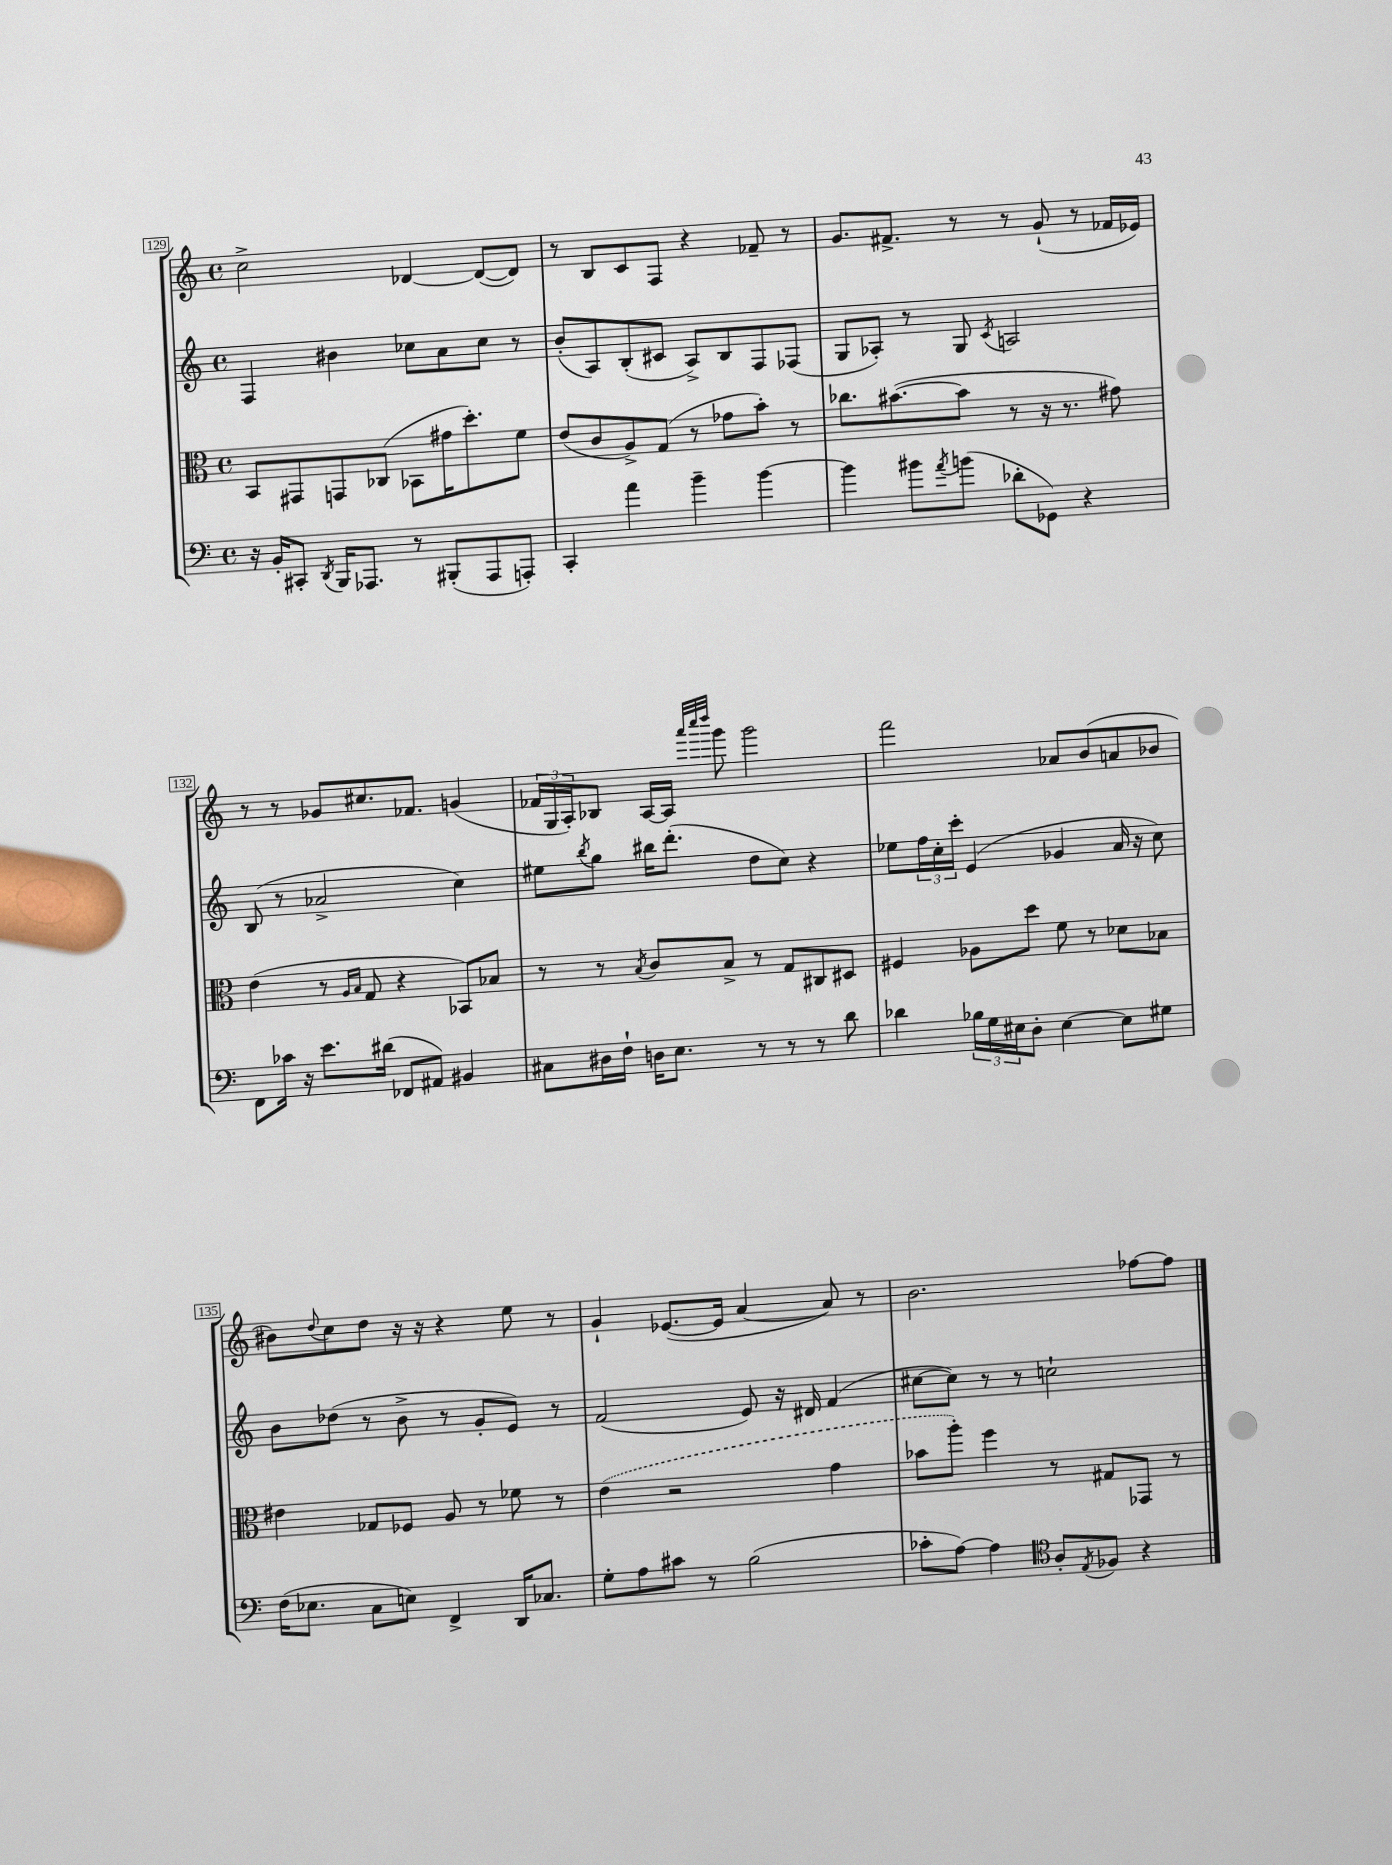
<<
\new StaffGroup <<
\new Staff = "s0" {
    \clef treble \key c \major \defaultTimeSignature \time 4/4
    c''2-> des'4~ des'8~( des'8) |
    r8 b8 c'8 f8 r4 fes'8-- r8 |
    g'8. fis'8.-> r8 r8 g'8-!( r8 fes'16 ees'16) |
    r8 r8 ges'8 cis''8. fes'8. g'4( |
    \tuplet 3/2 { fes'16 g16 a16-.) } bes8 a16~ a16 \grace { a'''32 c''''32 d''''32 } g'''8 g'''2 |
    f'''2 aes'8 b'8( a'8 bes'8 |
    bis'8) \appoggiatura { d''8 } c''8 d''8 r16 r16 r4 e''8 r8 |
    g'4-! ees'8.~( ees'16 a'4~ a'8) r8 |
    b'2. fes''8~ fes''8 \bar "|." |
}
\new Staff = "s1" {
    \clef treble \key c \major \defaultTimeSignature \time 4/4
    f4 bis'4 ces''8 a'8 ces''8 r8 |
    b'8-.( a8) b8-.( cis'8 a8->) b8 f8 fes8( |
    g8 aes8-.) r8 g8 \acciaccatura { c'8 } a2 |
    b8( r8 aes'2-> c''4) |
    eis''8 \acciaccatura { b''8 } g''8 bis''16 d'''8.-.( d''8 c''8) r4 |
    ees''8 \tuplet 3/2 { f''16 c''16-. c'''16-. } e'4( ges'4 a'16 r16 c''8) |
    b'8 des''8( r8 b'8-> r8 g'8-. e'8) r8 |
    f'2( e'8) r16 dis'16 f'4( |
    cis''8~ cis''8) r8 r8 c''2-! \bar "|." |
}
\new Staff = "s2" {
    \clef alto \key c \major \defaultTimeSignature \time 4/4
    b,8 gis,8 g,8 ces8( bes,8 gis'16 d''8.-.) f'8 |
    e'8( c'8 a8->) g8( r8 ges'8 b'8-.) r8 |
    ces''8. bis'8.~( bis'8 r8 r16 r8. gis'8) |
    e'4( r8 \grace { a16 b16 } g8 r4 bes,8) bes8 |
    r8 r8 \acciaccatura { b8 } c'8 b8-> r8 g8 cis8 dis8 |
    fis4 aes8 d''8 f'8 r8 des'8 bes8 |
    eis'4 ges8 fes8 a8 r8 fes'8 r8 |
    \once \slurDashed e'4( r2 g'4 |
    bes'8 a''8-.) f''4 r8 gis8 ges,8 r8 \bar "|." |
}
\new Staff = "s3" {
    \clef bass \key c \major \defaultTimeSignature \time 4/4
    r16 b,16-. cis,8-. \acciaccatura { d,8 } b,,16 aes,,8. r8 bis,,8-.( aes,,8 a,,8-.) |
    c,4-. a'4 b'4-- b'4~ |
    b'4 bis'8 \acciaccatura { a'8 } b'8( des'8-. ges,8) r4 |
    f,8 ces'16 r16 e'8. dis'16( fes,8 ais,8) bis,4 |
    cis8 dis16 f16-! d16 e8. r8 r8 r8 d'8 |
    des'4 \tuplet 3/2 { bes16 g16 eis16 } d8-. eis4~ eis8 gis8 |
    f16( ees8. c8 e8) f,4-> d,16 ces8. |
    g8-. a8 cis'8 r8 b2( |
    ces'8-. a8~) a4 \clef tenor a8-. \acciaccatura { e8 } fes8 r4 \bar "|." |
}
>>
>>
\layout { \context { \Score currentBarNumber = #129 \override BarNumber.stencil = #(make-stencil-boxer 0.1 0.3 ly:text-interface::print) } }
